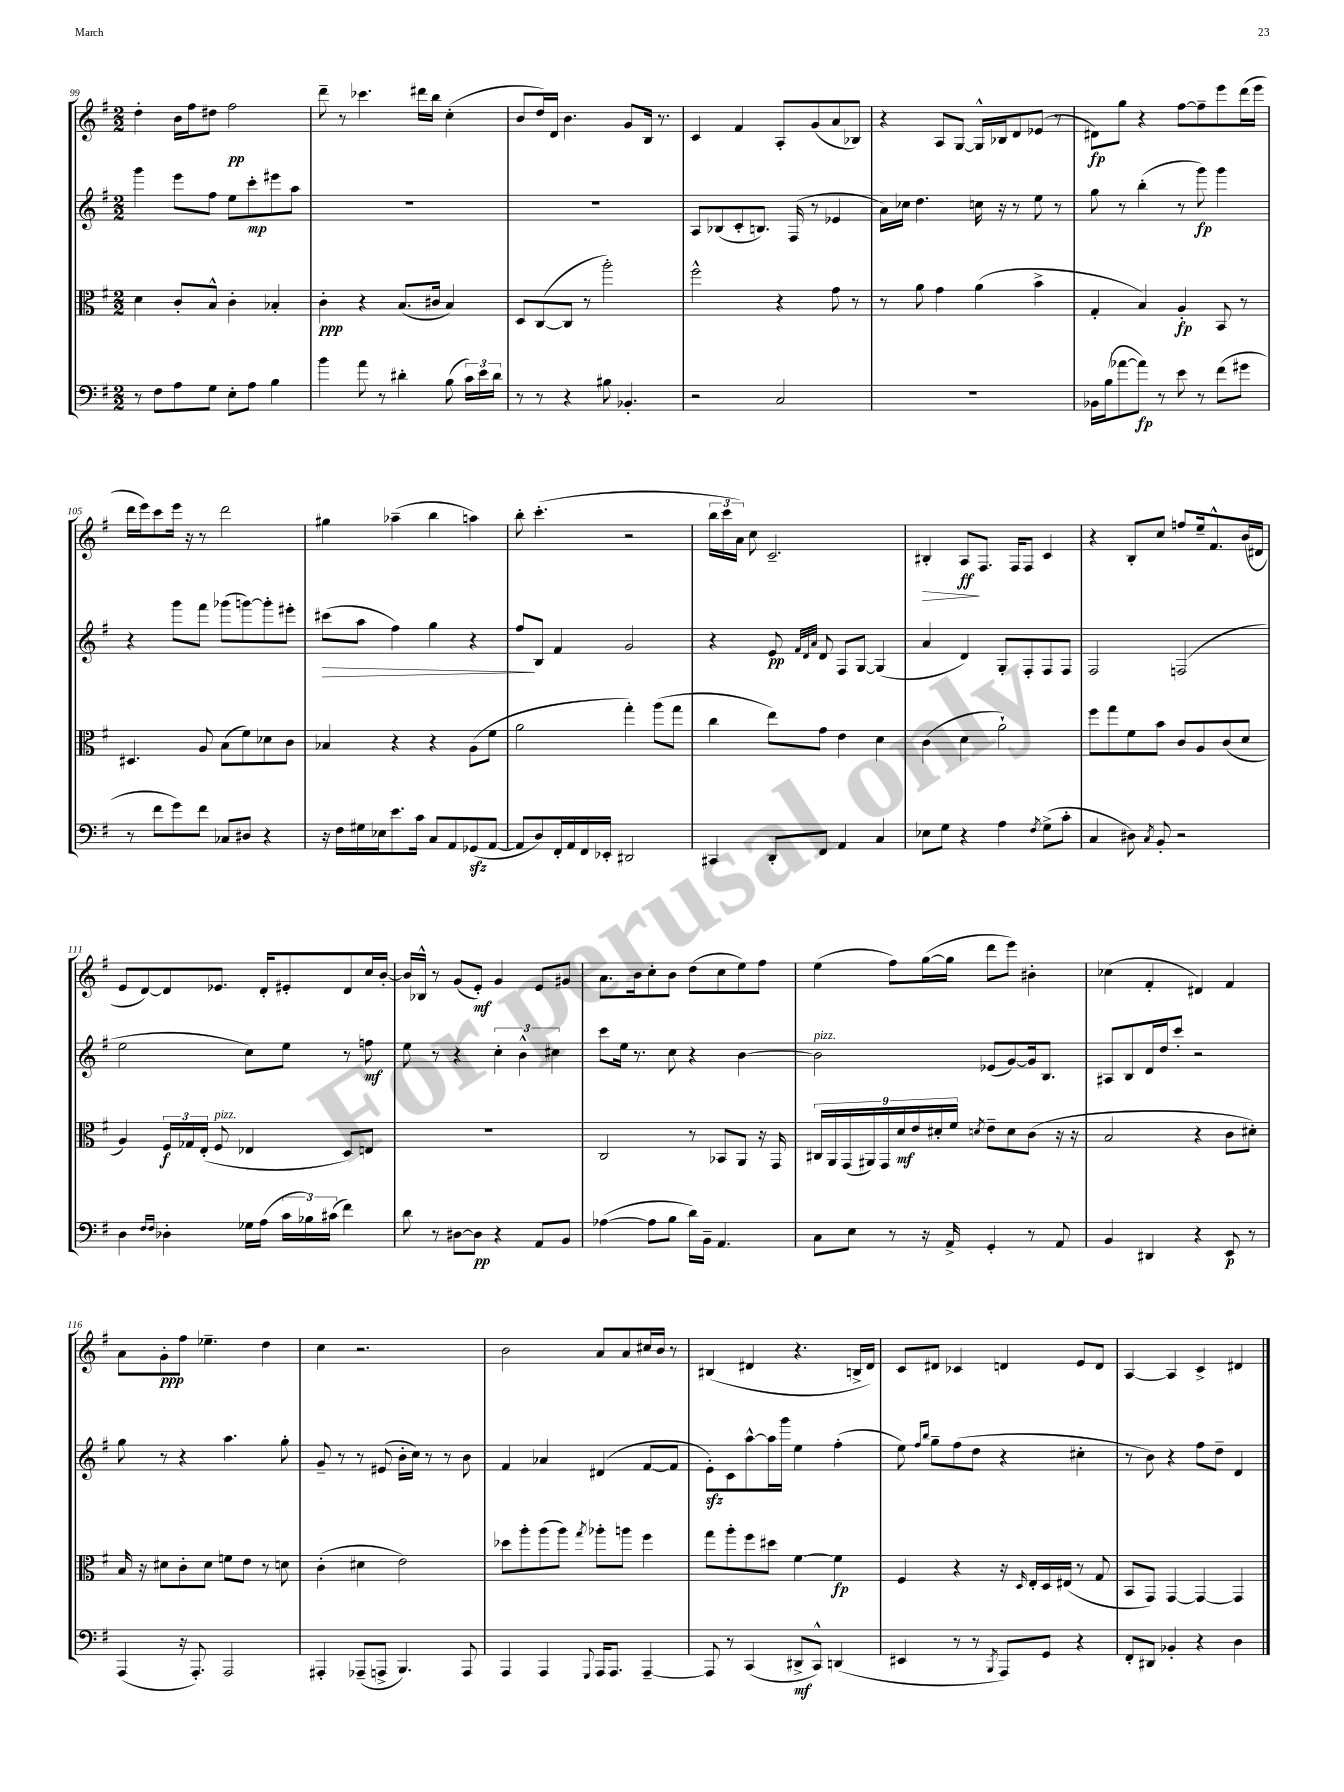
<<
\new StaffGroup <<
\new Staff = "s0" {
    \clef treble \key g \major \numericTimeSignature \time 2/2
    \autoBeamOff d''4-. b'16[ fis''16 dis''8] fis''2\pp |
    d'''8-- r8 ces'''4. dis'''16[ b''16] c''4-.( |
    b'8[ d''16) d'16] b'4. g'8[ b16] r8. |
    c'4 fis'4 a8[-. g'8( a'8 bes8]) |
    r4 a8[ g8]~ g16[-^ bes16 d'8 ees'8]( r8 |
    dis'8[\fp) g''8] r4 fis''8[~ fis''8-- e'''8 d'''16( e'''16] |
    d'''16[ e'''16) c'''8 e'''16] r16 r8 d'''2 |
    gis''4 aes''4--( b''4 a''4) |
    b''8-. c'''4.-.( r2 |
    \tuplet 3/2 { b''16[ c'''16 a'16]) } c''8 c'2.-- |
    bis4-.\> a8[\ff\! fis8.] fis16[ fis8] c'4 |
    r4 b8[-. c''8] f''8[ e''16-- fis'8.-^ b'16( dis'16] |
    e'8[ d'8~) d'8 ees'8.] d'16[-. eis'8-. d'8 c''16 b'16]~-. |
    b'16[ bes16]-^ r8 g'8[( e'8]-.\mf) g'4 e'8[ gis'8] |
    a'8.[ b'16 c''8-. b'8] d''8[( c''8 e''8) fis''8] |
    e''4( fis''8[) g''16~( g''16] d'''8[ e'''8]) bis'4-. |
    ces''4( fis'4-. dis'4) fis'4 |
    a'8[ g'8-.\ppp fis''8] ees''4.-- d''4 |
    c''4 r2. |
    b'2 a'8[ a'8 cis''16 b'16] r8 |
    bis4( dis'4 r4. b16[-> dis'16]) |
    c'8[ dis'8] ces'4 d'4 e'8[ d'8] |
    a4~ a4 c'4-> dis'4 \bar "|." |
}
\new Staff = "s1" {
    \clef treble \key g \major \numericTimeSignature \time 2/2
    \autoBeamOff g'''4 e'''8[ fis''8] e''8[ c'''8-.\mp eis'''8 a''8] |
    R1 |
    R1 |
    a8[ bes8( c'8-. b8.]) fis16( r8 ees'4 |
    a'16[) ces''16] d''4. c''16 r16 r8 e''8 r8 |
    g''8 r8 b''4-.( r8 g'''8\fp) g'''4 |
    r4 g'''8[ fis'''8] ges'''8[( g'''8~) g'''8-. eis'''8]-. |
    cis'''8[\>( a''8] fis''4) g''4 r4 |
    fis''8[\! b8] fis'4 g'2 |
    r4 e'8\pp \grace { fis'32[ d'32 a'32] } d'8 fis8[ g8]~ g4( |
    a'4 d'4) g8[-. fis8-. fis8 fis8] |
    fis2 f2( |
    e''2 c''8[) e''8] r8 f''8\mf |
    e''8 r8 r4 \tuplet 3/2 { c''4-. b'4-^ cis''4 } |
    c'''8[ e''16] r8. c''8 r4 b'4~ |
    b'2^\markup { \italic "pizz." } ees'8[( g'8~) g'16 b8.] |
    ais8[ b8 d'16 d''16 c'''8]-. r2 |
    g''8 r8 r4 a''4. g''8-. |
    g'8-- r8 r8 eis'8( b'16[-. c''16]) r8 r8 b'8 |
    fis'4 aes'4 dis'4( fis'8[~ fis'8] |
    e'8[-.\sfz) c'8 a''8~-^ a''16 g'''16] e''4 fis''4-.( |
    e''8) \grace { fis''16[ b''16] } g''8[-- fis''8( d''8] r4 cis''4-. |
    r8 b'8) r4 fis''8[ d''8]-- d'4 \bar "|." |
}
\new Staff = "s2" {
    \clef alto \key g \major \numericTimeSignature \time 2/2
    \autoBeamOff d'4 c'8[-. b8]-^ c'4-. bes4-. |
    c'4-.\ppp r4 b8.[( cis'16] b4) |
    d8[ c8~( c8] r8 a''2-.) |
    fis''2-^ r4 g'8 r8 |
    r8 a'8 g'4 a'4( b'4-> |
    g4-. b4) a4-.\fp b,8 r8 |
    dis4. a8 b8[( fis'8) des'8 c'8] |
    bes4 r4 r4 a8[( fis'8] |
    a'2 g''4-.) a''8[( g''8] |
    c''4 e''8[) g'8] e'4 d'4 |
    c'4( d'4 a'2-!) |
    fis''8[ g''8 fis'8 b'8] c'8[ a8 c'8( d'8] |
    a4) \tuplet 3/2 { fis16[\f ges16 e16]-.( } fis8^\markup { \italic "pizz." } ees4 d8[) e8] |
    R1 |
    c2 r8 bes,8[ a,8] r16 g,16 |
    \tuplet 9/8 { cis16[ a,16 g,16( ais,16) g,16 d'16\mf e'16 dis'16-. fis'16] } \acciaccatura { d'8 } e'8[-- d'8 c'8]( r16 r16 |
    b2 r4 c'8[ dis'8]-.) |
    b16 r16 dis'8[ c'8-. dis'8] f'8[ e'8] r8 d'8 |
    c'4-.( dis'4 e'2) |
    des''8[ a''8-. a''8( a''8]) \acciaccatura { g''8 } aes''8[-. a''8] fis''4 |
    g''8[ a''8-. fis''8 dis''8] fis'4~ fis'4\fp |
    fis4 r4 r16 \grace { d16 } e16[-. d16 eis16]( r8 g8 |
    b,8[ g,8]) g,4~ g,4~ g,4 \bar "|." |
}
\new Staff = "s3" {
    \clef bass \key g \major \numericTimeSignature \time 2/2
    \autoBeamOff r8 fis8[ a8 g8] e8[-. a8] b4 |
    b'4 a'8 r8 dis'4-. b8( \tuplet 3/2 { c'16[) e'16 dis'16] } |
    r8 r8 r4 bis8 bes,4.-. |
    r2 c2 |
    R1 |
    bes,16[ b16( aes'8~ aes'8]\fp) r8 e'8 r8 fis'8[( gis'8] |
    r8 fis'8[ g'8) fis'8] ces8[ dis8] r4 |
    r16 fis16[ gis16 ees16 e'8. c'16] c8[ a,8 ges,8\sfz( a,8]~ |
    a,8[ d8) fis,16-. a,16 fis,16 ees,16]-. dis,2 |
    cis,4 d,8[-. fis,8] a,4 c4 |
    ees8[ g8] r4 a4 \acciaccatura { fis8 } g8[->( c'8]-. |
    c4 dis8) \acciaccatura { c8 } b,8-. r2 |
    d4 \grace { fis16[ fis16] } des4-. ges16[ a16]( \tuplet 3/2 { c'16[ bes16) cis'16]( } fis'4) |
    d'8 r8 dis8[~ dis8]\pp r4 a,8[ b,8] |
    aes4~( aes8[ b8] d'16[) b,16]-- a,4. |
    c8[ e8] r8 r16 a,16-> g,4-. r8 a,8 |
    b,4 dis,4 r4 e,8\p r8 |
    a,,4( r16 a,,8.-.) a,,2 |
    ais,,4-. aes,,8[--( a,,8]-> b,,4.) a,,8 |
    a,,4 a,,4 \appoggiatura { g,,8 } a,,16[ a,,8.] a,,4~-- |
    a,,8 r8 c,4( dis,8[->\mf c,8]-^) d,4( |
    eis,4 r8 r8 \acciaccatura { b,,8 } a,,8[) g,8] r4 |
    fis,8[-. dis,8] bes,4-. r4 d4 \bar "|." |
}
>>
>>
\layout { \context { \Score currentBarNumber = #99 } }
